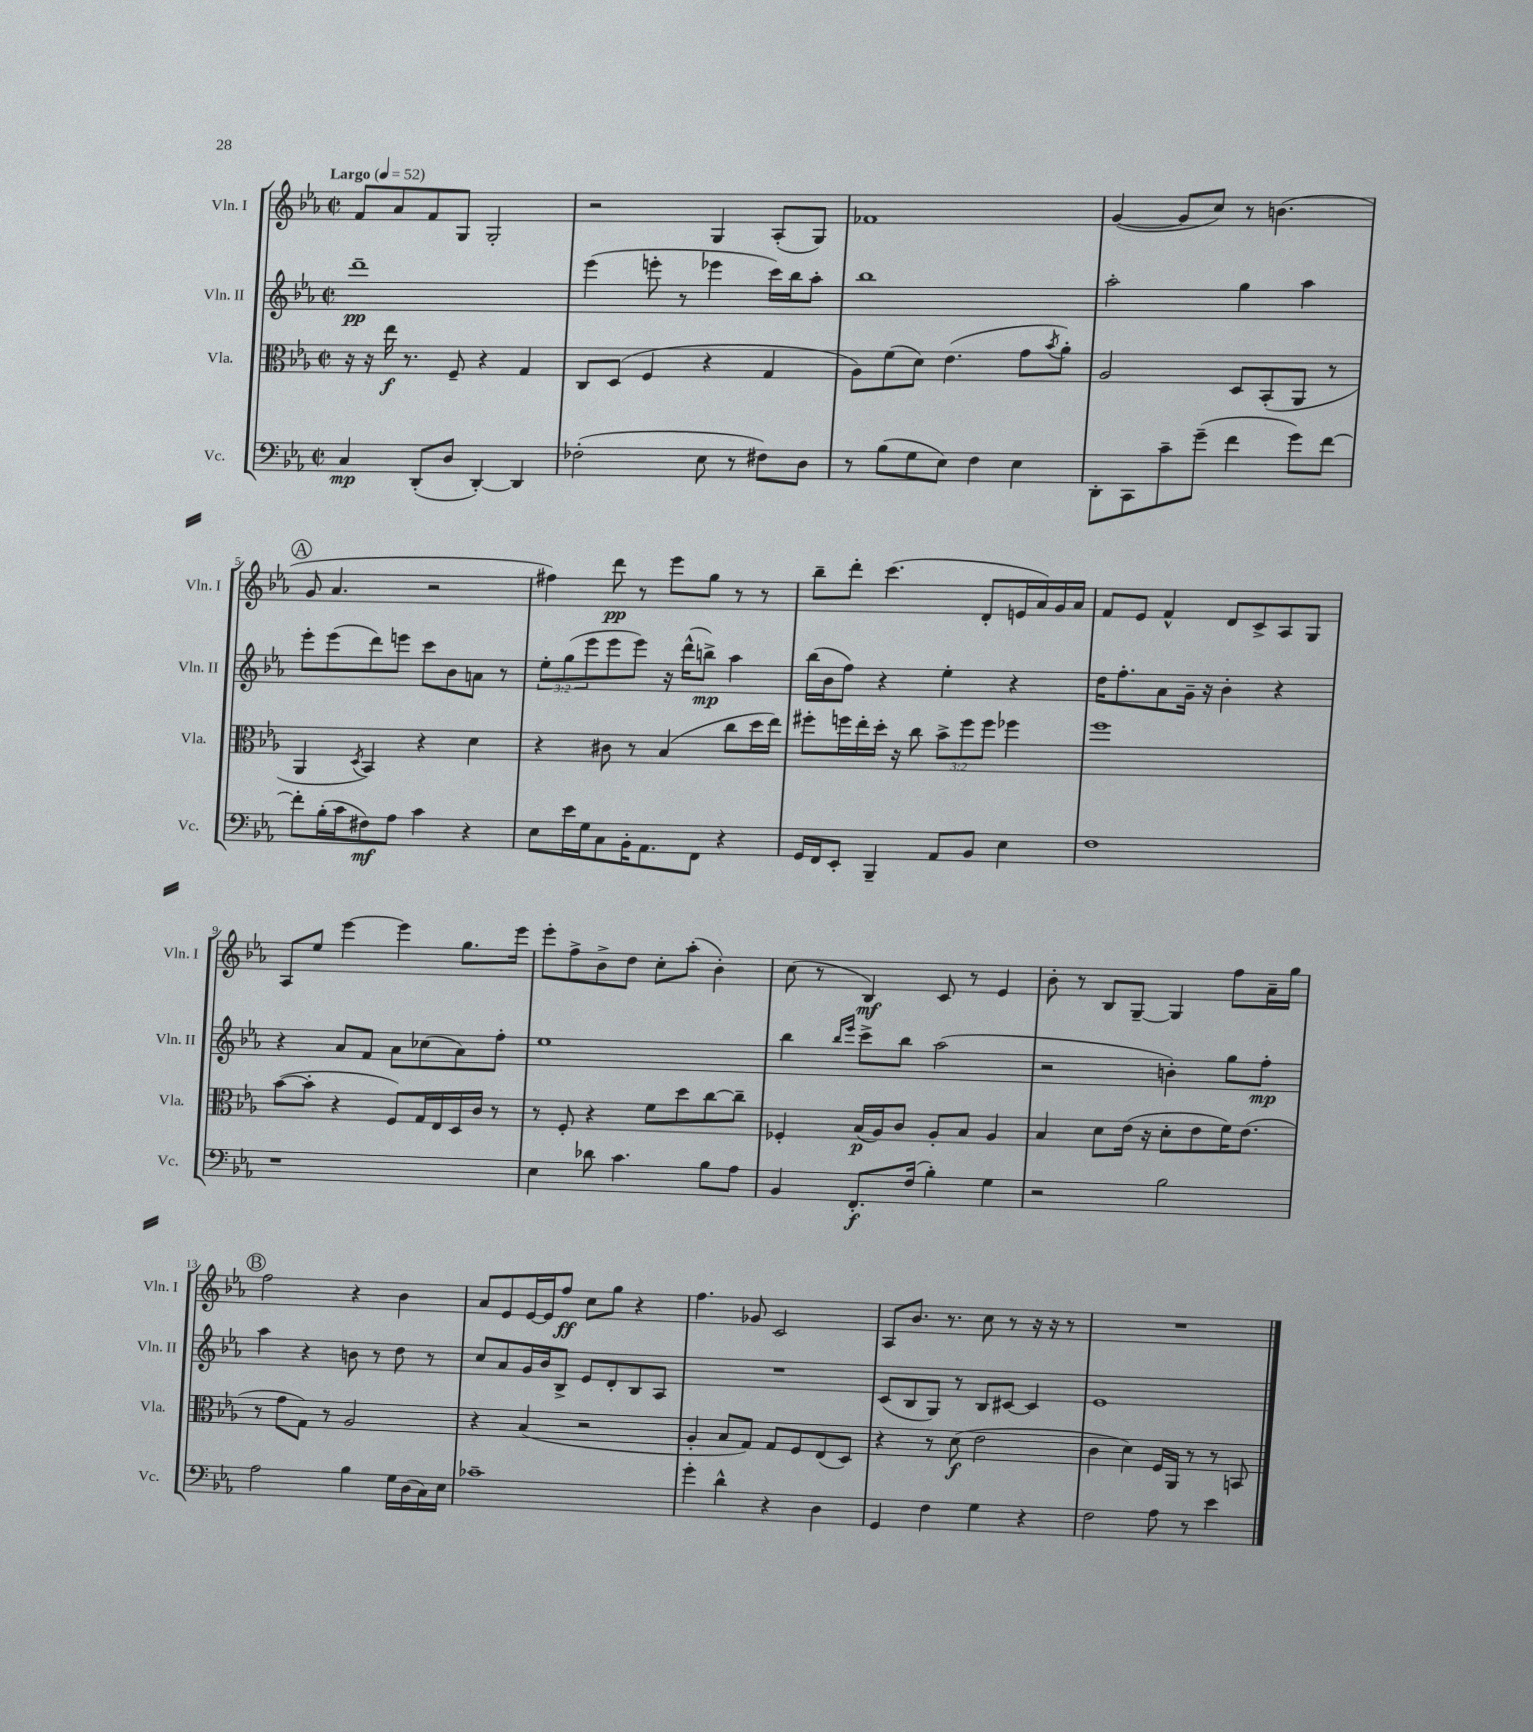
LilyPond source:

<<
\new StaffGroup <<
\new Staff = "s0" \with { instrumentName = "Vln. I" shortInstrumentName = "Vln. I" } {
    \clef treble \key ees \major \defaultTimeSignature \time 2/2 \tempo "Largo" 4 = 52
    f'8 aes'8 f'8 g8 g2-. |
    r2 g4 aes8-.( g8) |
    fes'1 |
    g'4~( g'8 c''8) r8 b'4.( |
    \mark \markup { \circle "A" } g'8 aes'4. r2 |
    fis''4) d'''8\pp r8 ees'''8 g''8 r8 r8 |
    bes''8-- d'''8-. c'''4.( d'8-. e'16 aes'16) g'16 aes'16 |
    f'8 ees'8 f'4-^ d'8 c'8-> aes8 g8 |
    aes8 ees''8 ees'''4~ ees'''4 g''8. ees'''16 |
    ees'''8-. f''8-> bes'8-> d''8 c''8-. aes''8-.( bes'4-.) |
    c''8( r8 bes4\mf) c'8 r8 ees'4 |
    bes'8-. r8 bes8 g8~-- g4 f''8 aes'16-- g''16 |
    \mark \markup { \circle "B" } f''2 r4 bes'4 |
    aes'8 ees'8 ees'16~ ees'16 f''8\ff c''8 g''8 r4 |
    f''4. ges'8 c'2 |
    aes8 bes'8. r8. c''8 r8 r16 r16 r8 |
    R1 \bar "|." |
}
\new Staff = "s1" \with { instrumentName = "Vln. II" shortInstrumentName = "Vln. II" } {
    \clef treble \key ees \major \defaultTimeSignature \time 2/2 \override Staff.TupletNumber.text = #tuplet-number::calc-fraction-text
    d'''1--\pp |
    ees'''4( e'''8-. r8 ees'''4 c'''16) bes''16 aes''8-. |
    bes''1 |
    aes''2-. g''4 aes''4 |
    \mark \markup { \circle "A" } ees'''8-. ees'''8( d'''8) e'''8 c'''8 bes'8 a'8 r8 |
    \tuplet 3/2 { ees''8-. g''8( ees'''8 } ees'''8 ees'''8) r16 d'''16-^( b''8->\mp) aes''4 |
    bes''16( bes'16 f''8) r4 ees''4-. r4 |
    d''16 f''8.-. aes'8 g'16-- r16 bes'4-. r4 |
    r4 aes'8 f'8 aes'8 ces''8( aes'8) f''8-. |
    ees''1 |
    bes''4 \grace { bes''16 ees'''16 } c'''8-> bes''8 aes''2( |
    r2 b'4-.) g''8 f''8-.\mp |
    \mark \markup { \circle "B" } aes''4 r4 b'8 r8 d''8 r8 |
    c''8 aes'8 g'16 bes'16 bes8-> ees'8 d'8-. bes8 aes8 |
    R1 |
    c'8( bes8 g8) r8 bes8 cis'8~ cis'4 |
    ees'1 \bar "|." |
}
\new Staff = "s2" \with { instrumentName = "Vla." shortInstrumentName = "Vla." } {
    \clef alto \key ees \major \defaultTimeSignature \time 2/2 \override Staff.TupletNumber.text = #tuplet-number::calc-fraction-text
    r16 r16 ees''16\f r8. f8-- r4 g4 |
    c8 d8( f4 r4 g4 |
    aes8) f'8( d'8) ees'4.( g'8 \acciaccatura { bes'8 } aes'8-.) |
    aes2 d8 bes,8-.( aes,8 r8 |
    \mark \markup { \circle "A" } aes,4 \acciaccatura { d8 } bes,4) r4 d'4 |
    r4 cis'8 r8 bes4( c''8 d''16 ees''16) |
    fis''8-. f''16 ees''16-. d''16-. r16 c''8 \tuplet 3/2 { bes'8-> f''8 f''8 } fes''4 |
    f''1 |
    bes'8~( bes'8-. r4 f8) g16 ees16 d16 c'16 r8 |
    r8 f8-. r4 f'8 d''8 c''8~ c''8-- |
    fes4-. bes16\p( aes16) c'8 aes8-. bes8 aes4 |
    bes4 d'8 ees'16( r16 d'8-. ees'8 f'16) ees'8.( |
    \mark \markup { \circle "B" } r8 g'8 g8) r8 aes2 |
    r4 bes4( r2 |
    aes4-. bes8 g8) g8 f8 ees8( d8) |
    r4 r8 d'8\f( ees'2 |
    c'4 d'4) f16 aes,16 r8 r8 b,8 \bar "|." |
}
\new Staff = "s3" \with { instrumentName = "Vc." shortInstrumentName = "Vc." } {
    \clef bass \key ees \major \defaultTimeSignature \time 2/2
    c4\mp d,8-.( d8 d,4~-.) d,4 |
    fes2-.( ees8 r8 fis8) d8 |
    r8 bes8( g8 ees8) f4 ees4 |
    d,8-. c,8 c'8-- g'8--( f'4 g'8) f'8~ |
    \mark \markup { \circle "A" } f'8-. bes16-.( c'16 fis8\mf) aes8 c'4 r4 |
    ees8 ees'16 g16 c8 bes,16-. aes,8. f,8 r4 |
    g,16 f,16 ees,8-. bes,,4-- aes,8 bes,8 ees4 |
    f1 |
    r1 |
    ees4 des'8 c'4. bes8 aes8 |
    bes,4 f,8.-.\f f16( bes4-.) g4 |
    r2 bes2 |
    \mark \markup { \circle "B" } aes2 bes4 g16 d16( c16) ees16 |
    ces'1-- |
    g'4-. d'4-^ r4 d4 |
    g,4 f4 g4 r4 |
    f2 aes8 r8 ees'4 \bar "|." |
}
>>
>>
